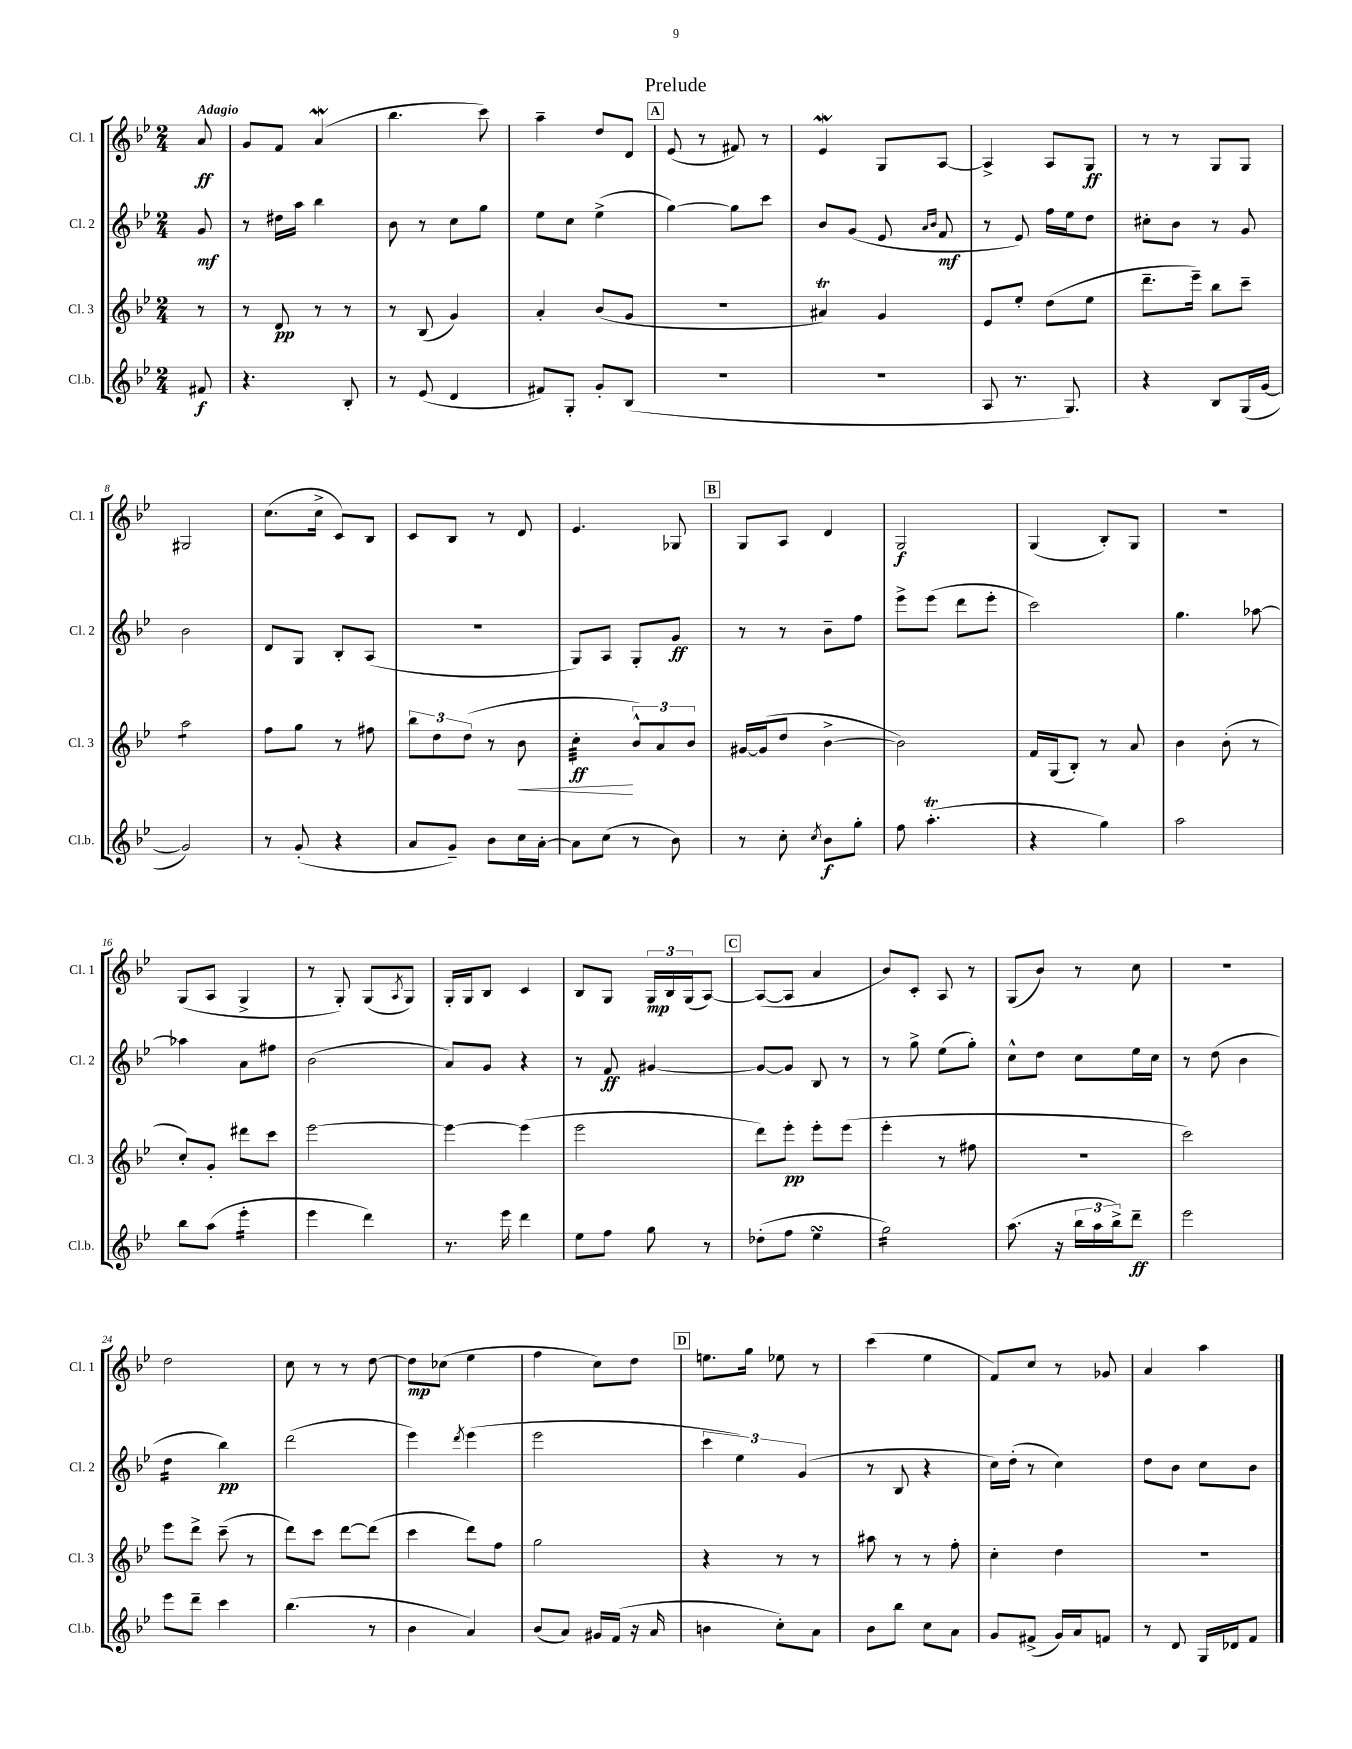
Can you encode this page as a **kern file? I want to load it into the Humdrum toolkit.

**kern	**kern	**kern	**kern
*staff4	*staff3	*staff2	*staff1
*clefG2	*clefG2	*clefG2	*clefG2
*k[b-e-]	*k[b-e-]	*k[b-e-]	*k[b-e-]
*M2/4	*M2/4	*M2/4	*M2/4
8f#/	8r	8g/	8a/
=	=	=	=
4.r	8r	8r	8g/L
.	8d/	16dd#\LL	8f/J
.	.	16aa\JJ	.
.	8r	4bb-\	(4a/
8B-'/	8r	.	.
=	=	=	=
8r	8r	8b-\	4.bb-\
(8e-/	(8B-/	8r	.
4d/	4g/)	8cc\L	.
.	.	8gg\J	8ccc\)
=	=	=	=
8f#/L)	4a'/	8ee-\L	4aa~\
8G'/J	.	8cc\J	.
8g'/L	(8b-/L	(4ee-^\	8dd/L
(8B-/J	8g/J	.	8d/J
=	=	=	=
2r	2r	[4gg\)	(8e-/
.	.	.	8r
.	.	8gg\]L	8f#/)
.	.	8ccc\J	8r
=	=	=	=
2r	4a#/)	8b-/L	4e-/
.	.	(8g/J	.
.	4g/	8e-/	8G/L
.	.	16qqa/LL	.
.	.	16qqb-/JJ	.
.	.	8f/	[8A/J
=	=	=	=
8A/	8e-/L	8r	4A^/]
8.r	8ee-'/J	8e-/)	.
.	(8dd\L	16ff\LL	8A/L
8.G/)	.	16ee-\J	.
.	8ee-\J	8dd\J	8G/J
=	=	=	=
4r	8.ddd~\L	8cc#'\L	8r
.	.	8b-\J	8r
.	16eee-~\Jk)	.	.
8B-/L	8bb-\L	8r	8G/L
(16G/L	8ccc~\J	8g/	8G/J
[16g/JJ	.	.	.
=	=	=	=
2g/])	2aa\	2b-\	2G#/
=	=	=	=
8r	8ff\L	8d/L	(8.cc\L
(8g'/	8gg\J	8G/J	.
.	.	.	16cc^\Jk
4r	8r	8B-'/L	8c/L)
.	8ff#\	(8A/J	8B-/J
=	=	=	=
8a/L	12bb-\L	2r	8c/L
.	12dd\	.	.
8g~/J)	.	.	8B-/J
.	(12dd\J	.	.
8b-\L	8r	.	8r
16cc\L	8b-\	.	8d/
[16a'\JJ	.	.	.
=	=	=	=
8a\]L	4cc'\	8G/L)	4.e-/
(8cc\J	.	8A/J	.
8r	12b-^^/L)	8G'/L	.
.	12a/	.	.
8b-\)	.	8g/J	8G-/
.	12b-/J	.	.
=	=	=	=
8r	[16g#/LL	8r	8G/L
.	(16g#/]J	.	.
8cc'\	8dd/J	8r	8A/J
8qcc/	.	.	.
8b-\L	[4b-^\	8b-~\L	4d/
8gg'\J	.	8ff\J	.
=	=	=	=
8ff\	2b-\])	8eee-^\L	2G/
(4.aa'\	.	(8eee-\J	.
.	.	8ddd\L	.
.	.	8eee-'\J	.
=	=	=	=
4r	16f/LL	2ccc\)	(4G/
.	(16G/J	.	.
.	8B-'/J)	.	.
4gg\)	8r	.	8B-'/L)
.	8a/	.	8G/J
=	=	=	=
2aa\	4b-\	4.gg\	2r
.	(8b-'\	.	.
.	8r	[8aa-\	.
=	=	=	=
8bb-\L	8cc'/L)	4aa-\]	(8G/L
(8aa\J	8g'/J	.	8A/J
4eee-'\	8ddd#\L	8a\L	4G^/
.	8ccc\J	8ff#\J	.
=	=	=	=
4eee-\	[2eee-\	(2b-\	8r
.	.	.	8G'/)
4ddd\)	.	.	(8G/L
.	.	.	8qA/
.	.	.	8G/J)
=	=	=	=
8.r	4eee-\_	8a/L)	16G'/LL
.	.	.	16G/J
.	.	8g/J	8B-/J
16eee-\	.	.	.
4ddd\	(4eee-\]	4r	4c/
=	=	=	=
8ee-\L	2eee-\	8r	8B-/L
8ff\J	.	8f/	8G/J
8gg\	.	[4g#/	24G/LL
.	.	.	24B-/
.	.	.	(24G/J
8r	.	.	[8A/J)
=	=	=	=
(8dd-'\L	8ddd\L)	8g#/_L	(8A/_L
8ff\J	8eee-'\J	8g#/]J	8A/]J
4ee-\	8eee-'\L	8B-/	4a/
.	(8eee-\J	8r	.
=	=	=	=
2gg\)	4eee-'\	8r	8b-/L)
.	.	8gg^\	8c'/J
.	8r	(8ee-\L	8A/
.	8ff#\	8gg'\J)	8r
=	=	=	=
(8.aa\	2r	8cc^^\L	(8G/L
.	.	8dd\J	8b-/J)
16r	.	.	.
24bb-\LL	.	8cc\L	8r
24aa\	.	.	.
24bb-^\J)	.	.	.
8ddd~\J	.	16ee-\L	8cc\
.	.	16cc\JJ	.
=	=	=	=
2eee-\	2ccc\)	8r	2r
.	.	(8dd\	.
.	.	4b-\	.
=	=	=	=
8eee-\L	8eee-\L	4dd\	2dd\
8ddd~\J	8ddd^\J	.	.
4ccc\	(8ccc~\	4bb-\)	.
.	8r	.	.
=	=	=	=
(4.bb-\	8ddd\L)	(2ddd\	8cc\
.	8ccc\J	.	8r
.	[8ddd\L	.	8r
8r	(8ddd\]J	.	[8dd\
=	=	=	=
4b-\	4ccc\	4eee-\)	8dd\]L
.	.	.	(8cc-\J
.	.	8qddd/	.
4a/)	8ddd\L)	(4eee-\	4ee-\
.	8ff\J	.	.
=	=	=	=
(8b-/L	2gg\	2eee-\	4ff\
8a/J)	.	.	.
16g#/LL	.	.	8cc\L)
(16f/JJ	.	.	.
16r	.	.	8dd\J
16a/	.	.	.
=	=	=	=
4b\	4r	6ccc\	8.ee\L
.	.	6ee-\)	.
.	.	.	16gg\Jk
8cc'\L)	8r	.	8ee-\
.	.	(6g/	.
8a\J	8r	.	8r
=	=	=	=
8b-\L	8aa#\	8r	(4ccc\
8bb-\J	8r	8B-/	.
8cc\L	8r	4r	4ee-\
8a\J	8ff'\	.	.
=	=	=	=
8g/L	4cc'\	16cc\LL)	8f/L)
.	.	(16dd'\JJ	.
(8f#^/J	.	8r	8cc/J
16g/LL)	4dd\	4cc\)	8r
16a/J	.	.	.
8f/J	.	.	8g-/
=	=	=	=
8r	2r	8dd\L	4a/
8d/	.	8b-\J	.
16G/LL	.	8cc\L	4aa\
16d-/J	.	.	.
8f/J	.	8b-\J	.
==	==	==	==
*-	*-	*-	*-
